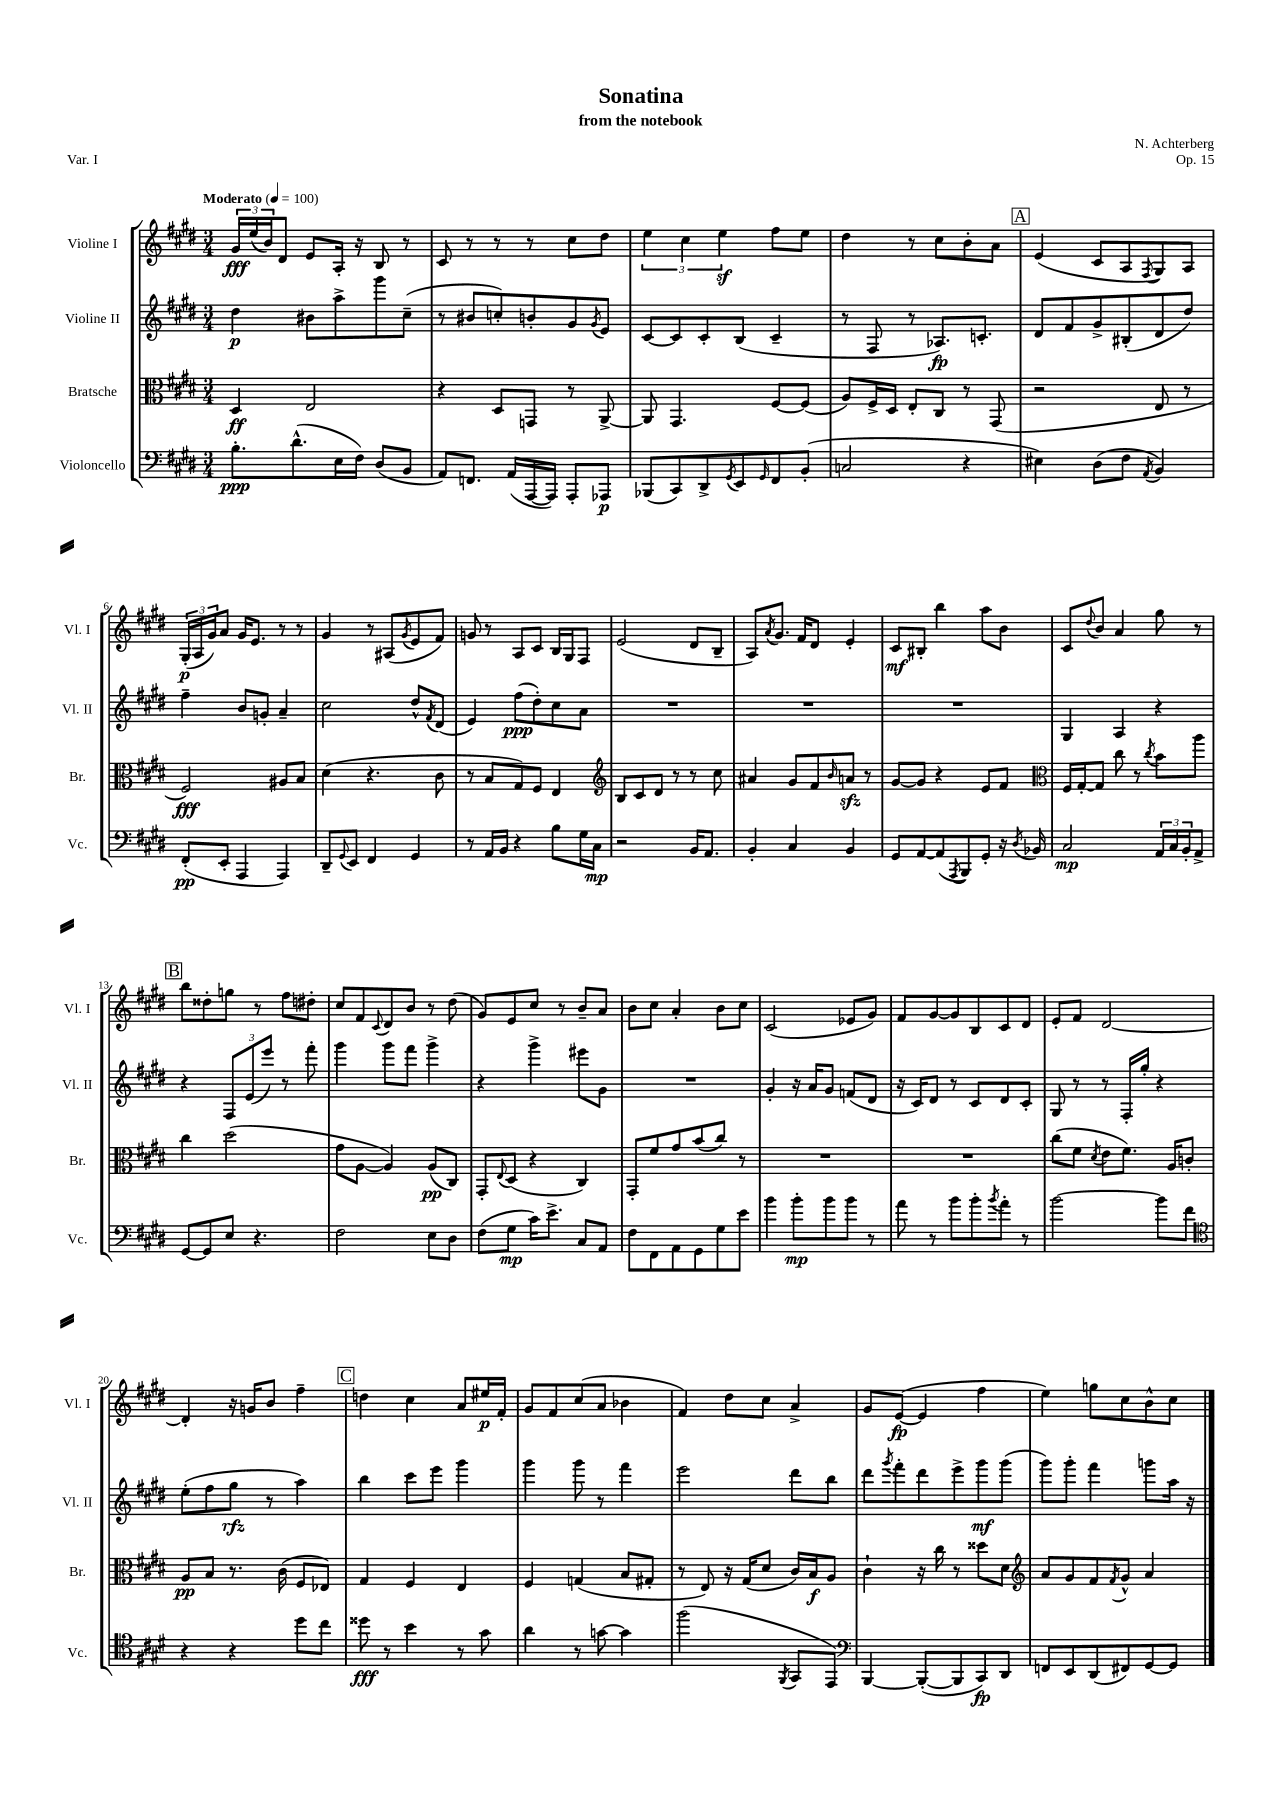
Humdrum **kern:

**kern	**kern	**kern	**kern
*staff4	*staff3	*staff2	*staff1
*clefF4	*clefC3	*clefG2	*clefG2
*k[f#c#g#d#]	*k[f#c#g#d#]	*k[f#c#g#d#]	*k[f#c#g#d#]
*M3/4	*M3/4	*M3/4	*M3/4
*MM100	*MM100	*MM100	*MM100
8.B'\L	4D#/	4dd#\	24g#/LL
.	.	.	(24ee/
.	.	.	24b/J)
.	.	.	8d#/J
(8.d#^^\	.	.	.
.	2E/	8b#\L	8e/L
16E\L	.	8aa^\	16A'/Jk
16F#\JJ)	.	.	16r
(8D#/L	.	8ggg#\	8B/
8BB/J	.	(8cc#~\J	8r
=	=	=	=
8AA/L)	4r	8r	8c#/
8.FF/J	.	8b#/L	8r
.	8D#/L	8cc'/)	8r
(16AA/LL	.	.	.
[16AAA/	8GG/J	8b'/	8r
16AAA/]JJ)	.	.	.
8AAA'/L	8r	8g#/	8cc#\L
.	.	8qg#/	.
8AAA-/J	[8AA^/	8e/J	8dd#\J
=	=	=	=
(8BBB-/L	8AA/]	[8c#/L	6ee\
8CC#/)	4.GG#/	8c#/]	.
.	.	.	6cc#\
8DD#^/	.	8c#'/	.
.	.	.	6ee\
8qGG#/	.	.	.
8EE/	.	(8B/J	.
16qqGG#/	.	.	.
8FF#/	[8F#/L	4c#~/	8ff#\L
(8BB'/J	(8F#/]J	.	8ee\J
=	=	=	=
2C/	8A/L)	8r	4dd#\
.	16F#^/L	8F#/	.
.	16D#/JJ	.	.
.	8E'/L	8r	8r
.	8C#/J	8.A-/L)	8cc#\L
4r	8r	.	8b'\
.	.	8.c'/J	.
.	(8GG#/	.	8a\J
=	=	=	=
4E#\)	2r	8d#/L	(4e/
.	.	8f#/	.
(8D#\L	.	8g#^/	8c#/L
8F#\J	.	(8B#'/	8A/
8qAA/	.	.	8qF#/
4BB/)	8E/	8d#/	8G#/)
.	8r	8dd#/J)	8A/J
=	=	=	=
(8FF#'/L	2F#/)	4ff#~\	(24G#'/LL
.	.	.	24A/
.	.	.	24g#/J)
8EE'/J	.	.	8a/J
4AAA/	.	8b/L	16g#/LK
.	.	.	8.e/J
.	.	8g'/J	.
4AAA/)	8A#/L	4a~/	8r
.	8B/J	.	8r
=	=	=	=
8DD#~/L	(4d#\	2cc#\	4g#/
8qqGG#/	.	.	.
8EE/J	.	.	.
4FF#/	4.r	.	8r
.	.	.	(8A#/L
.	.	.	8qg#/
4GG#/	.	8dd#^^/L	8e/
.	.	8qf#/	.
.	8c#\	(8d#/J	8f#/J)
=	=	=	=
8r	8r	4e/)	8g/
16AA/LL	8B/L	.	8r
16BB/JJ	.	.	.
4r	8G#/)	(8ff#\L	8A/L
.	8F#/J	8dd#'\)	8c#/J
8B\L	4E/	8cc#\	16B/LL
.	.	.	16G#/J
16G#\L	.	8a\J	8F#/J
16C#\JJ	.	.	.
=	=	=	=
*	*clefG2	*	*
2r	8B/L	2.r	(2e/
.	8c#/	.	.
.	8d#/J	.	.
.	8r	.	.
16BB/LK	8r	.	8d#/L
8.AA/J	.	.	.
.	8cc#\	.	8B~/J
=	=	=	=
4BB'/	4a#/	2.r	8A/L)
.	.	.	8qa/
.	.	.	8.g#/J
4C#/	8g#/L	.	.
.	.	.	16f#/LK
.	8f#/	.	8d#/J
.	16qqb/	.	.
4BB/	8a/J	.	4e'/
.	8r	.	.
=	=	=	=
8GG#/L	[8g#/L	2.r	8c#/L
[8AA/	8g#/]J	.	8B#'/J
(8AA/]	4r	.	4bb\
8qAAA/	.	.	.
8BBB/)	.	.	.
8GG#'/J	8e/L	.	8aa\L
16r	8f#/J	.	8b\J
8qD#/	.	.	.
16BB-/	.	.	.
=	=	=	=
*	*clefC3	*	*
2C#/	16F#/LL	4G#/	8c#/L
.	[16G#'/J	.	.
.	.	.	8qqdd#/
.	8G#/]J	.	8b/J
.	8cc#\	4A/	4a/
.	8r	.	.
.	8qcc#/	.	.
24AA/LL	8b\L	4r	8gg#\
24C#/	.	.	.
24BB'/J	.	.	.
8AA^/J	8aa\J	.	8r
=	=	=	=
[8GG#/L	4cc#\	4r	8bb\L
8GG#/]	.	.	8dd##'\
8E/J	(2dd#\	12F#/L	8gg\J
.	.	(12e/	.
4.r	.	.	8r
.	.	12eee/J)	.
.	.	8r	8ff#\L
.	.	8fff#'\	8dd#'\J
=	=	=	=
2F#\	8g#\L	4ggg#\	8cc#/L
.	[8A\J	.	8f#/
.	.	.	8qqc#/
.	4A/])	8ggg#\L	8d#/
.	.	8fff#\J	8b/J
8E\L	(8A/L	4ggg#^\	8r
8D#\J	8C#/J)	.	(8dd#\
=	=	=	=
(8F#\L	8GG#'/L	4r	8g#/L)
.	8qqE/	.	.
8G#\J	(8D#/J	.	8e/
16c#\LK)	4r	4ggg#^\	8cc#/J
8.e^\J	.	.	.
.	.	.	8r
8C#/L	4C#/)	8eee#\L	8b~/L
8AA/J	.	8g#\J	8a/J
=	=	=	=
8F#\L	8GG#'/L	2.r	8b\L
8FF#\	8f#/	.	8cc#\J
8AA\	8g#/	.	4a'/
8GG#\	(8b/	.	.
8G#\	8cc#/J)	.	8b\L
8e\J	8r	.	8cc#\J
=	=	=	=
4b\	2.r	4g#'/	(2c#/
8b'\L	.	16r	.
.	.	16a/LK	.
8b\	.	8g#/J	.
8b\J	.	(8f/L	8e-/L
8r	.	8d#/J	8g#/J)
=	=	=	=
8a\	2.r	16r	8f#/L
.	.	16c#/LK)	.
8r	.	8d#/J	[8g#/
8b\L	.	8r	8g#/]
8b'\	.	8c#/L	8B/
8qb/	.	.	.
8a'\J	.	8d#/	8c#/
8r	.	8c#'/J	8d#/J
=	=	=	=
[2b\	(8cc#\L	8G#/	8e'/L
.	8f#\J	8r	8f#/J
.	8qd#/	.	.
.	8e\L	8r	[2d#/
.	8.f#\J)	16F#'/LL	.
.	.	16gg#'/JJ	.
8b\]L	.	4r	.
.	16A/LK	.	.
8f#\J	8c'/J	.	.
=	=	=	=
*clefC4	*	*	*
4r	8A/L	(8ee'\L	4d#'/]
.	8B/J	8ff#\	.
4r	8.r	8gg#\J	16r
.	.	.	16g/LK
.	.	8r	8b/J
.	(16c#\	.	.
8dd#\L	8F#/L	4aa\)	4ff#~\
8cc#\J	8E-/J)	.	.
=	=	=	=
8dd##\	4G#/	4bb\	4dd\
8r	.	.	.
4b\	4F#/	8ccc#\L	4cc#\
.	.	8eee\J	.
8r	4E/	4ggg#\	8a/L
8g#\	.	.	16ee#/L
.	.	.	16f#'/JJ
=	=	=	=
4a\	4F#/	4ggg#\	8g#/L
.	.	.	8f#/
8r	(4G/	8ggg#\	(8cc#/
[8g\	.	8r	8a/J
4g\]	8B/L	4fff#\	4b-\
.	8G#'/J	.	.
=	=	=	=
(2ff#\	8r	2eee\	4f#/)
.	8E/)	.	.
.	16r	.	8dd#\L
.	(16G#/LK	.	.
.	8d#/J	.	8cc#\J
8qFF#/	.	.	.
8GG#/L	16c#/LL)	8ddd#\L	4a^/
.	16B/J	.	.
8EE/J)	8A/J	8bb\J	.
=	=	=	=
*clefF4	*	*	*
[4BBB/	4c#`\	8ddd#\L	8g#/L
.	.	8qggg#/	.
.	.	8fff#'\	([8e/J
(8BBB'/_L	16r	8ddd#\	4e/]
.	16cc#\	.	.
8BBB/]	8r	8eee^\	.
8CC#/)	8dd##\L	8ggg#\	4ff#\
8DD#/J	8d#\J	(8ggg#\J	.
=	=	=	=
*	*clefG2	*	*
8FF/L	8a/L	8ggg#\L)	4ee\)
8EE/	8g#/	8ggg#'\J	.
(8DD#/	8f#/	4fff#\	8gg\L
.	8qf#/	.	.
8FF#/)	8g#^^/J	.	8cc#\
[8GG#/	4a/	8ggg\L	8b^^\
8GG#/]J	.	16aa\Jk	8cc#\J
.	.	16r	.
==	==	==	==
*-	*-	*-	*-
